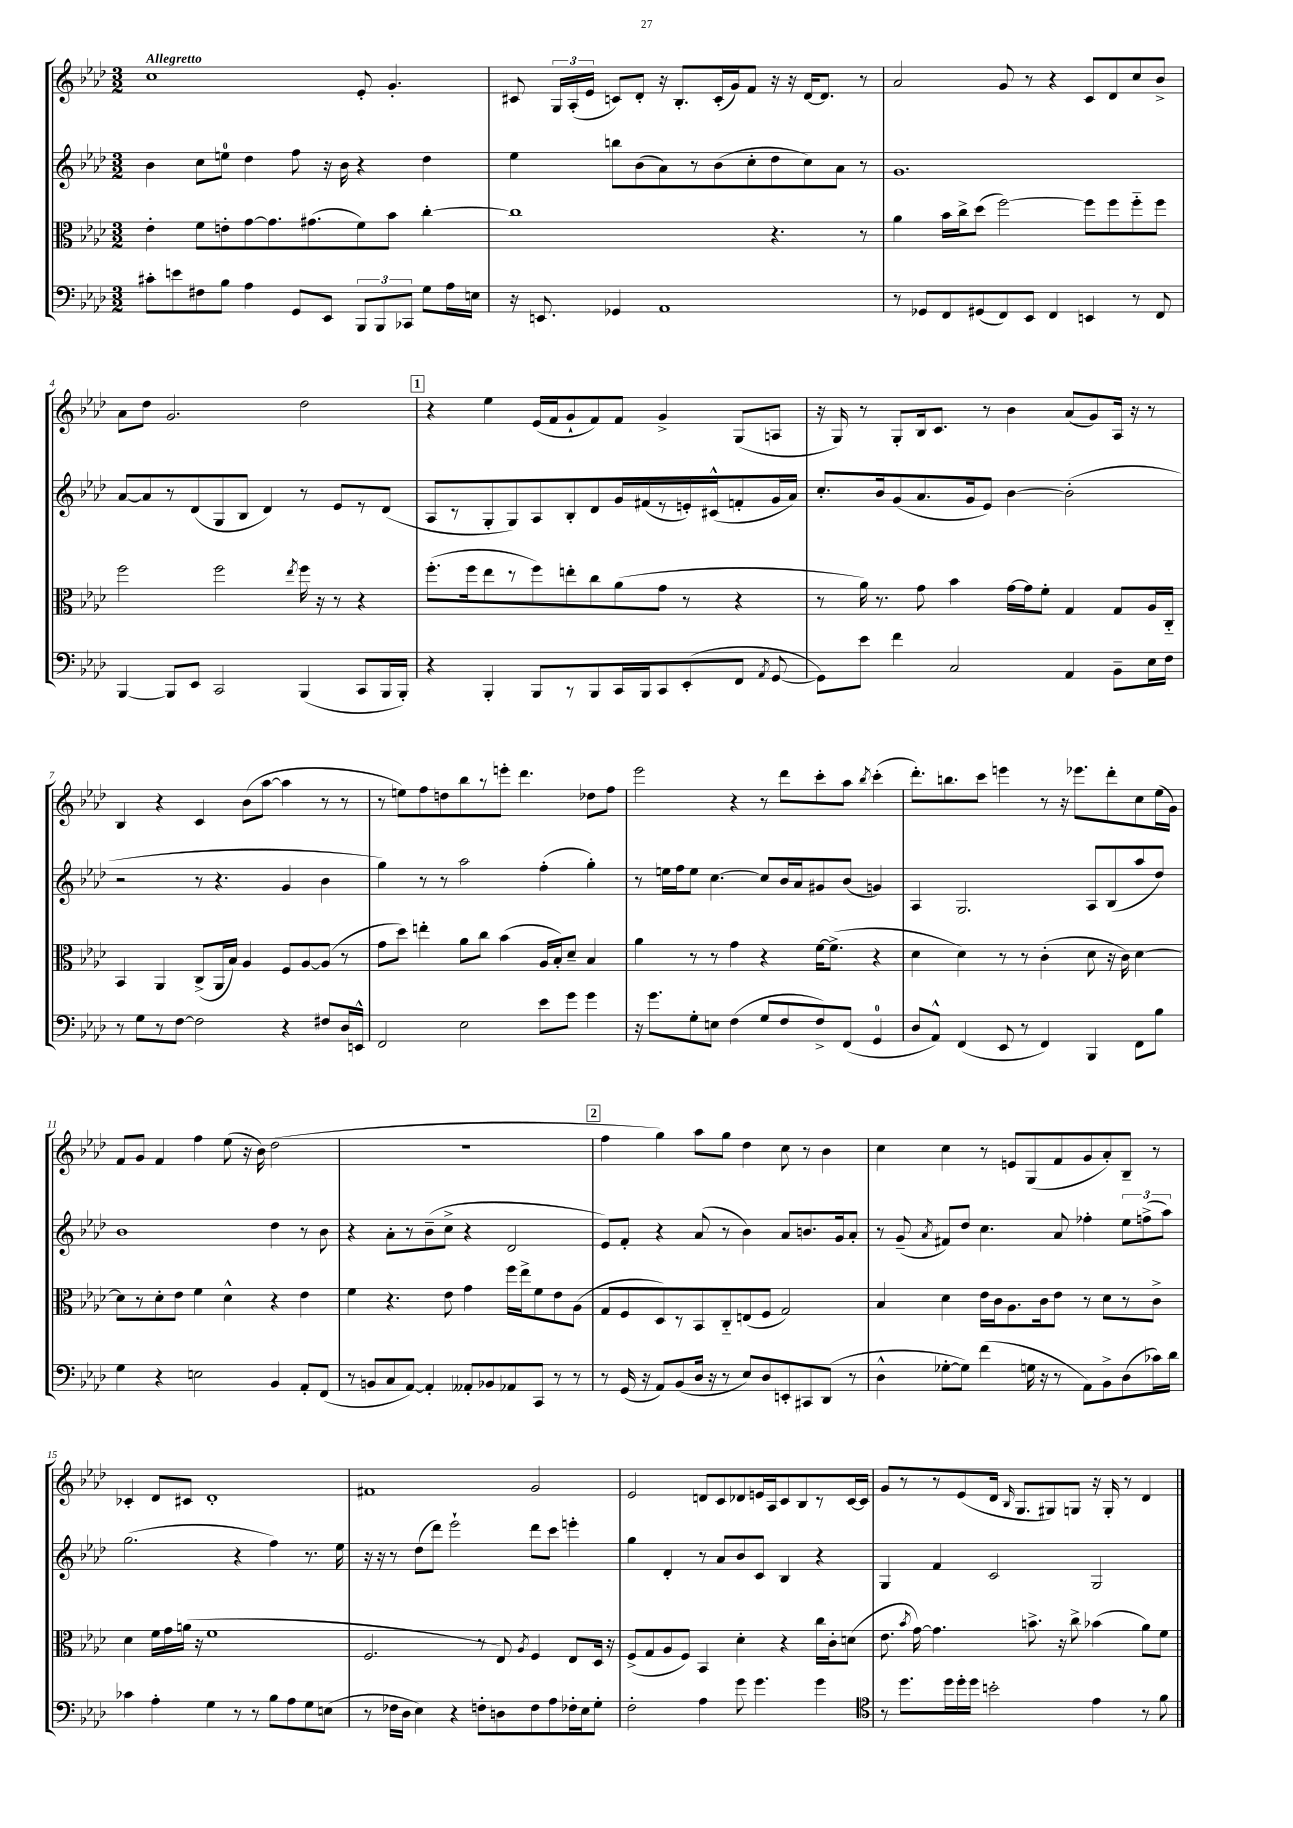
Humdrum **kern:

**kern	**kern	**kern	**kern
*part4	*part3	*part2	*part1
*staff4	*staff3	*staff2	*staff1
*clefF4	*clefC3	*clefG2	*clefG2
*k[b-e-a-d-]	*k[b-e-a-d-]	*k[b-e-a-d-]	*k[b-e-a-d-]
*M3/2	*M3/2	*M3/2	*M3/2
=1	=1	=1	=1
!	!	!	!LO:TX:a:B:t=Allegretto
8c#X'\L	4e-'\	4b-\	1cc
8en\	.	.	.
8F#X\	8f\L	8cc\L	.
8B-\J	8en'\	8een\J	.
4A-\	[8g\	4dd-\	.
.	8.g\]	.	.
8GG/L	.	8ff\	.
.	(8.g#X\	.	.
8EE-/J	.	16r	.
.	.	16b-\	.
12BBB-/L	8f\)	4r	8e-'/
12BBB-/	.	.	.
.	8b-\J	.	4.g'/
12CC-X/J	.	.	.
8G\L	[4cc'\	4dd-\	.
16A-\L	.	.	.
16En\JJ	.	.	.
=2	=2	=2	=2
16r	1cc]	4ee-\	8c#X/
8.EEn/	.	.	.
.	.	.	24G/LL
.	.	.	(24A-'/
.	.	.	24e-/JJ
4GG-X/	.	8bbn\L	8cn/L)
.	.	(8b-\	8d-'/J
1AA-	.	8a-\)	16r
.	.	.	8.B-'/L
.	.	8r	.
.	.	(8b-\	(16c'/L
.	.	.	16g/J)
.	.	8cc'\	8f/J
.	4.r	8dd-\	16r
.	.	.	16r
.	.	8cc\)	[16d-/KL
.	.	.	8.d-/J]
.	.	8a-\J	.
.	8r	8r	8r
=3	=3	=3	=3
8r	4a-\	1.g	2a-/
8GG-X/L	.	.	.
8FF/	16b-\LL	.	.
.	16cc^\J	.	.
(8GG#X/	(8dd-\J	.	.
8FF/)	[2ff\)	.	8g/
8EE-/J	.	.	8r
4FF/	.	.	4r
4EEn/	8ff\L]	.	8c/L
.	8ff\	.	8d-/
8r	8ff\	.	8cc/
8FF/	8ff\J	.	8b-^/J
!!LO:LB:g=z
=4	=4	=4	=4
[4BBB-/	2ff\	[8a-/L	8a-\L
.	.	8a-/]	8dd-\J
8BBB-/L]	.	8r	2.g/
8EE-/J	.	(8d-/	.
2CC/	2ff\	8G/	.
.	.	8B-/J	.
.	.	4d-/)	.
.	8qee-/	.	.
(4BBB-/	16ff\	8r	2dd-\
.	16r	.	.
.	8r	8e-/L	.
8CC/L	4r	8r	.
16BBB-/L	.	(8d-/J	.
16BBB-'/JJ)	.	.	.
!!LO:REH:place=s1:t=1
=5	=5	=5	=5
4r	(8.ff'\L	8A-/L	4r
.	.	8r	.
.	16ff\k	.	.
4BBB-'/	8ee-\	8G'/	4ee-\
.	8r	8G/)	.
8BBB-/L	8ff\)	8A-/	(16e-/LL
.	.	.	16f/J
8r	8een'\	8B-'/	8g`/
8BBB-/	8cc\	8d-/	8f/)
16CC/L	(8a-\	16g/L	8f/J
16BBB-/J	.	(16f#X/	.
8CC/	8g\J	8r	4g^/
(8EE-'/	8r	16en'/)	.
.	.	(16c#X^^/J	.
8FF/J	4r	8fn'/	(8G/L
8qAA-/	.	.	.
[8GG/	.	16g/L	8An/J
.	.	16a-/JJ)	.
=6	=6	=6	=6
8GG\L])	8r	8.cc'/L	16r
.	.	.	16G/)
8e-\J	16a-\)	.	8r
.	8.r	16b-/k	.
4f\	.	(8g/	8G'/L
.	8g\	8.a-/	16B-/k
.	.	.	8.c/J
2C/	4b-\	.	.
.	.	16g/k	.
.	.	8e-/J)	8r
.	[16g\LL	[4b-\	4b-\
.	16g\J]	.	.
.	8f'\J	.	.
4AA-/	4G/	(2b-'\]	(8a-/L
.	.	.	8g/)
8BB-~\L	8G/L	.	16A-/Jk
.	.	.	16r
16E-\L	16A-/L	.	8r
16F\JJ	16C/JJ	.	.
!!LO:LB:g=z
=7	=7	=7	=7
8r	4BB-/	2r	4B-/
8G\L	.	.	.
8r	4AA-/	.	4r
[8F\J	.	.	.
2F\]	(8C^/L	8r	4c/
.	16AA-/L	4.r	.
.	16B-/JJ)	.	.
.	4A-/	.	(8b-\L
.	.	.	[8aa-\J
4r	8F/L	4g/	4aa-\]
.	[8A-/	.	.
8F#X/L	(8A-/J]	4b-\	8r
16D-/L	8r	.	8r
16EEn^^/JJ	.	.	.
=8	=8	=8	=8
2FF/	8g\L	4gg\)	8r
.	8dd-\J)	.	8een\L)
.	4een'\	8r	8ff\
.	.	8r	8ddn\
2E-\	8a-\L	2aa-\	8bb-\
.	8cc\J	.	8r
.	(4b-\	.	8eeen'\J
.	.	.	4.ddd-\
8e-\L	16A-/LL	(4ff'\	.
.	16B-'/J)	.	.
8g\J	8d-~/J	.	.
4g\	4B-/	4gg'\)	8dd-X\L
.	.	.	8ff\J
=9	=9	=9	=9
16r	4a-\	8r	2eee-\
8.g\L	.	.	.
.	.	16een\LL	.
.	.	16ff\J	.
8G'\	8r	8ee\J	.
8En\J	8r	[4.cc\	.
(4F\	4g\	.	4r
8G/L	4r	8cc/L]	8r
8F/	.	16b-/L	8ddd-\L
.	.	16a-/J	.
8F^/)	[16f\KL	8g#X/	8ccc'\
.	(8.f^\J]	.	.
(8FF/J	.	(8b-/J	8aa-\J
.	.	.	8qbb-/
4GG/	4r	4gn/)	(4ccc'\
=10	=10	=10	=10
8D-/L	4d-\	4A-/	8.ddd-'\L)
8AA-^^/J)	.	.	.
.	.	.	8.bbn\
(4FF/	4d-\)	2.G/	.
.	.	.	8ccc\J
8EE-/	8r	.	4eeen\
8r	8r	.	.
4FF/)	(4c'\	.	8r
.	.	.	16r
.	.	.	8.eee-X\L
4BBB-/	8d-\	8A-/L	.
.	16r	(8B-/	8ddd-'\
.	16c\)	.	.
8FF\L	[4d-\	8aa-/	8cc\
8B-\J	.	8dd-/J)	(16ee-\L
.	.	.	16g\JJ)
!!LO:LB:g=z
=11	=11	=11	=11
4G\	8d-\L]	1b-	8f/L
.	8r	.	8g/J
4r	8d-'\	.	4f/
.	8e-\J	.	.
2En\	4f\	.	4ff\
.	4d-^^\	.	(8ee-\
.	.	.	16r
.	.	.	16b-\)
4BB-/	4r	4dd-\	(2dd-\
8AA-'/L	4e-\	8r	.
(8FF/J	.	8b-\	.
=12	=12	=12	=12
8r	4f\	4r	1.r
8BBn/L	.	.	.
8C/	4.r	8a-'\L	.
[8AA-/J)	.	8r	.
4AA-'/]	.	(8b-~\	.
.	8e-\	8cc^\J	.
8AA--X'/L	4g\	4r	.
8BB-X/	.	.	.
8AA-X/	16ff\LL	2d-/	.
.	16ee-^\J	.	.
8CC/J	8f\	.	.
8r	8e-\	.	.
8r	(8A-\J	.	.
!!LO:REH:place=s1:t=2
=13	=13	=13	=13
8r	8G/L	8e-/L)	4ff\
(16GG/	8F/	8f'/J	.
16r	.	.	.
8AA-/L)	8D-/)	4r	4gg\)
(8BB-/	8r	.	.
16D-/Jk	8BB-/	(8a-/	8aa-\L
16r	.	.	.
8r	8C/	8r	8gg\J
8E-/L)	(8En/	4b-\)	4dd-\
8D-/	8F/J	.	.
8EEn'/	2G/)	8a-/L	8cc\
8CC#X/	.	8.bn/	8r
(8DD-/J	.	.	4b-\
.	.	16g/k	.
8r	.	8a-'/J	.
=14	=14	=14	=14
4D-^^\	4B-/	8r	4cc\
.	.	(8g~/	.
.	.	8qa-/	.
[8G-X'\L	4d-\	8f#X/L)	4cc\
8G-\J])	.	8dd-/J	.
(4f\	16e-\LL	4.cc\	8r
.	16c\J	.	.
.	8.A-\	.	8en/L
16Gn\	.	.	(8G/
16r	16c\k	.	.
8r	8e-\J	8a-/	8f/
8AA-\L)	8r	4ff-X'\	8g/
8BB-^\	8d-\L	.	8a-'/)
(8D-\	8r	12ee-\L	8B-~/J
.	.	(12ffn^\	.
16c-X\L)	8c^\J	.	8r
.	.	12aa-\J)	.
16d-\JJ	.	.	.
!!LO:LB:g=z
=15	=15	=15	=15
4c-X\	4d-\	(2.gg\	4c-X'/
4A-'\	16f\LL	.	8d-/L
.	16g\	.	.
.	(16an\JJ	.	8c#X/J
.	16r	.	.
4G\	1f	.	1d-'
8r	.	4r	.
8r	.	.	.
8B-\L	.	4ff\)	.
8A-\	.	.	.
8G\	.	8.r	.
(8En\J	.	.	.
.	.	16ee-\	.
=16	=16	=16	=16
8r	2.F/	16r	1f#X
.	.	16r	.
16F-X\LL	.	8r	.
16D-\JJ	.	.	.
4E-\)	.	(8dd-\L	.
.	.	8ddd-\J)	.
4r	.	2eee-`\	.
8Fn'\L	8r	.	.
8Dn\	8E-/)	.	.
.	8qA-/	.	.
8F\	4F/	8ddd-\L	2g/
8A-\	.	8ccc\J	.
16F-X'\L	8E-/L	4eeen'\	.
16E-\J	.	.	.
8G'\J	16D-/Jk	.	.
.	16r	.	.
=17	=17	=17	=17
2F'\	(8F^/L	4gg\	2e-/
.	8G/	.	.
.	8A-/	4d-'/	.
.	8F/J)	.	.
4A-\	4BB-/	8r	8dn/L
.	.	8a-/L	8c/
8g\	4d-'\	8b-/	8d-X/
4.g\	.	8c/J	16en/L
.	.	.	16A-/J
.	4r	4B-/	8c/
.	.	.	8B-/
4g\	16cc\LL	4r	8r
.	16c'\J	.	.
.	(8dn\J	.	[16c/L
.	.	.	16c/JJ]
=18	=18	=18	=18
*clefC4	*	*	*
8r	8.e-\	4G/	8g/L
8.dd-\L	.	.	8r
.	8qb-/	.	.
.	[16g\)	.	.
.	4.g\]	4f/	8r
16dd-\L	.	.	.
16dd-'\	.	.	(8e-/
16dd-\JJ	.	.	.
2bn'\	.	2c/	16d-/Jk
.	.	.	16qqB-/
.	.	.	8.G/L
.	8.bn^\	.	.
.	.	.	8G#X/)
.	16r	.	.
.	8cc^\	.	8Gn/J
4e-\	(4b-X\	2G/	16r
.	.	.	16G'/
.	.	.	8r
8r	8a-\L)	.	4d-/
8f\	8f\J	.	.
==	==	==	==
*-	*-	*-	*-
